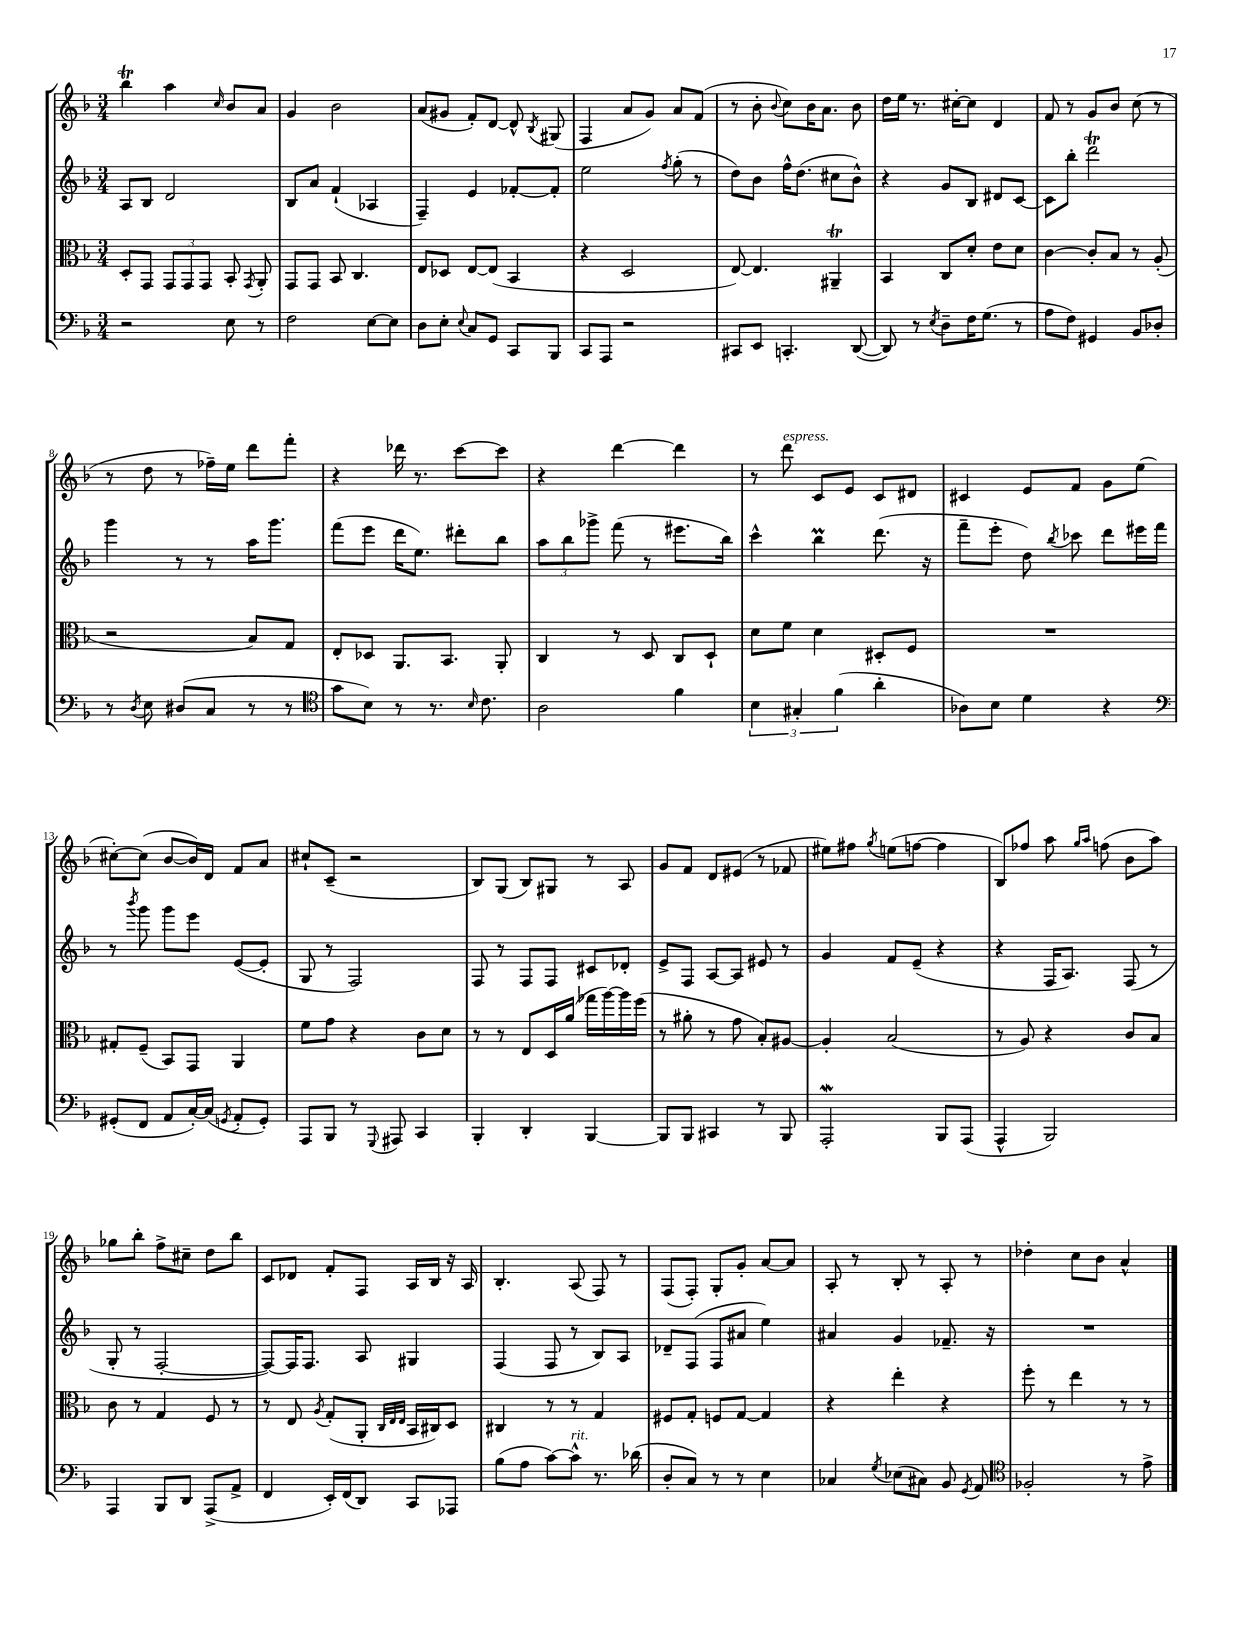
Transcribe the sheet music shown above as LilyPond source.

<<
\new StaffGroup <<
\new Staff = "s0" {
    \clef treble \key f \major \numericTimeSignature \time 3/4
    \autoBeamOff bes''4\trill a''4 \grace { c''16 } bes'8[ a'8] |
    g'4 bes'2 |
    a'8[( gis'8] f'8[-.) d'8]~ d'8-^ \acciaccatura { bes8 } gis8( |
    f4 a'8[ g'8]) a'8[ f'8]( |
    r8 bes'8-. \appoggiatura { bes'8 } c''8[) bes'16 a'8.] bes'8 |
    d''16[ e''16] r8. cis''16[~-. cis''8] d'4 |
    f'8 r8 g'8[ bes'8] c''8( r8 |
    r8 d''8 r8 fes''16[--) e''16] d'''8[ f'''8]-. |
    r4 des'''16 r8. c'''8[~ c'''8] |
    r4 d'''4~ d'''4 |
    r8 d'''8^\markup { \italic "espress." } c'8[ e'8] c'8[ dis'8] |
    cis'4 e'8[ f'8] g'8[ e''8]( |
    cis''8[~-.) cis''8]( bes'8[~ bes'16) d'16] f'8[ a'8] |
    cis''8[-! c'8]--( r2 |
    bes8[) g8]( bes8[) gis8] r8 a8 |
    g'8[ f'8] d'8[ eis'8]( r8 fes'8 |
    eis''8[) fis''8] \acciaccatura { g''8 } e''8[( f''8]~ f''4 |
    bes8[) fes''8] a''8 \grace { g''16[ a''16] } f''8( bes'8[ a''8]) |
    ges''8[ bes''8]-. f''8[-> cis''8]-- d''8[ bes''8] |
    c'8[ des'8] f'8[-. f8] a16[ bes16] r16 a16 |
    bes4.-. a8( f8) r8 |
    f8[( f8]-.) g8[-. g'8]-. a'8[~ a'8] |
    a8-. r8 bes8-. r8 a8-. r8 |
    des''4-. c''8[ bes'8] a'4-^ \bar "|." |
}
\new Staff = "s1" {
    \clef treble \key f \major \numericTimeSignature \time 3/4
    \autoBeamOff a8[ bes8] d'2 |
    bes8[ a'8] f'4-!( aes4 |
    f4--) e'4 fes'8[~-. fes'8]-. |
    e''2 \acciaccatura { f''8 } g''8-.( r8 |
    d''8[) bes'8] f''16[-^ d''8.]( cis''8[ bes'8]-^) |
    r4 g'8[ bes8] dis'8[ c'8]~ |
    c'8[ bes''8]-. d'''2\trill |
    g'''4 r8 r8 a''16[ g'''8.] |
    f'''8[( e'''8] d'''16[ e''8.]) dis'''8[-. bes''8] |
    \tuplet 3/2 { a''8[ bes''8 ges'''8]-> } f'''8( r8 eis'''8.[ bes''16]) |
    c'''4-^ bes''4\prall d'''8.( r16 |
    f'''8[-- e'''8]-. d''8) \acciaccatura { bes''8 } ces'''8 d'''8[ eis'''16 f'''16] |
    r8 \acciaccatura { bes'''8 } g'''8 g'''8[ e'''8] e'8[~( e'8]-. |
    g8 r8 f2) |
    f8 r8 f8[ f8] cis'8[ des'8]-. |
    e'8[-> f8] a8[~ a8] eis'8 r8 |
    g'4 f'8[ e'8]--( r4 |
    r4 f16[ a8.]) f8( r8 |
    g8-. r8 f2~-. |
    f8[~) f16 f8.] a8 gis4 |
    f4( f8 r8 bes8[) a8] |
    des'8[-- f8]( f8[ ais'8] e''4) |
    ais'4 g'4 fes'8.-- r16 |
    R2. \bar "|." |
}
\new Staff = "s2" {
    \clef alto \key f \major \numericTimeSignature \time 3/4
    \autoBeamOff d8[-. g,8] \tuplet 3/2 { g,8[ g,8 g,8] } bes,8-. \acciaccatura { g,8 } a,8-. |
    g,8[ g,8] bes,8 c4. |
    e8[ des8] e8[~ e8]( bes,4 |
    r4 d2 |
    e8~) e4. ais,4--\trill |
    bes,4 c8[ d'8]-. e'8[ d'8] |
    c'4~ c'8[-. bes8] r8 a8-.( |
    r2 bes8[) g8] |
    e8[-. des8] a,8.[ bes,8.] a,8-. |
    c4 r8 d8 c8[ d8]-! |
    d'8[ f'8] d'4 dis8[-. f8] |
    R2. |
    gis8[-. f8]--( bes,8[) g,8] a,4 |
    f'8[ g'8] r4 c'8[ d'8] |
    r8 r8 e8[ d16 a'16]( ges''16[ a''16~) a''16 f''16]( |
    r8 ais'8-. r8 g'8 bes8[-.) ais8]~ |
    ais4-. bes2( |
    r8 a8) r4 c'8[ bes8] |
    c'8 r8 g4 f8 r8 |
    r8 e8 \acciaccatura { a8 } g8[-.( a,8]-. \grace { c32[ e32 e32] } bes,16[ cis16) d8] |
    cis4 r8 r8 g4 |
    fis8[ g8]-. f8[ g8]~ g4 |
    r4 e''4-. r4 |
    f''8-. r8 e''4 r8 r8 \bar "|." |
}
\new Staff = "s3" {
    \clef bass \key f \major \numericTimeSignature \time 3/4
    \autoBeamOff r2 e8 r8 |
    f2 e8[~ e8] |
    d8[ e8]-. \appoggiatura { e8 } c8[ g,8] c,8[ bes,,8] |
    c,8[ a,,8] r2 |
    cis,8[ e,8] c,4.-. d,8~( |
    d,8) r8 \acciaccatura { e8 } d8[-- f16 g8.]( r8 |
    a8[ f8]) gis,4 bes,8[ des8]-. |
    r8 \acciaccatura { d8 } e8 dis8[( c8] r8 r8 |
    \clef tenor g'8[ bes8]) r8 r8. \grace { bes16 } c'8. |
    a2 f'4 |
    \tuplet 3/2 { bes4 gis4-. f'4( } a'4-. |
    aes8[) bes8] d'4 r4 |
    \clef bass gis,8[-.( f,8] a,8[ c16~-.) c16]( \acciaccatura { g,8 } a,8[-. g,8]-.) |
    a,,8[ bes,,8] r8 \appoggiatura { g,,8 } ais,,8 c,4 |
    bes,,4-. d,4-. bes,,4~ |
    bes,,8[ bes,,8] cis,4 r8 bes,,8 |
    a,,2-.\mordent bes,,8[ a,,8]( |
    a,,4-^ bes,,2) |
    a,,4 bes,,8[ d,8] a,,8[->( a,8]-> |
    f,4 e,16[-.) f,16( d,8]) c,8[ aes,,8] |
    bes8[( a8] c'8[~) c'8]-^^\markup { \italic "rit." } r8. des'16( |
    d8[-. c8]) r8 r8 e4 |
    ces4 \acciaccatura { g8 } ees8[( cis8]) bes,8 \acciaccatura { g,8 } a,8 |
    \clef tenor fes2-. r8 e'8-> \bar "|." |
}
>>
>>
